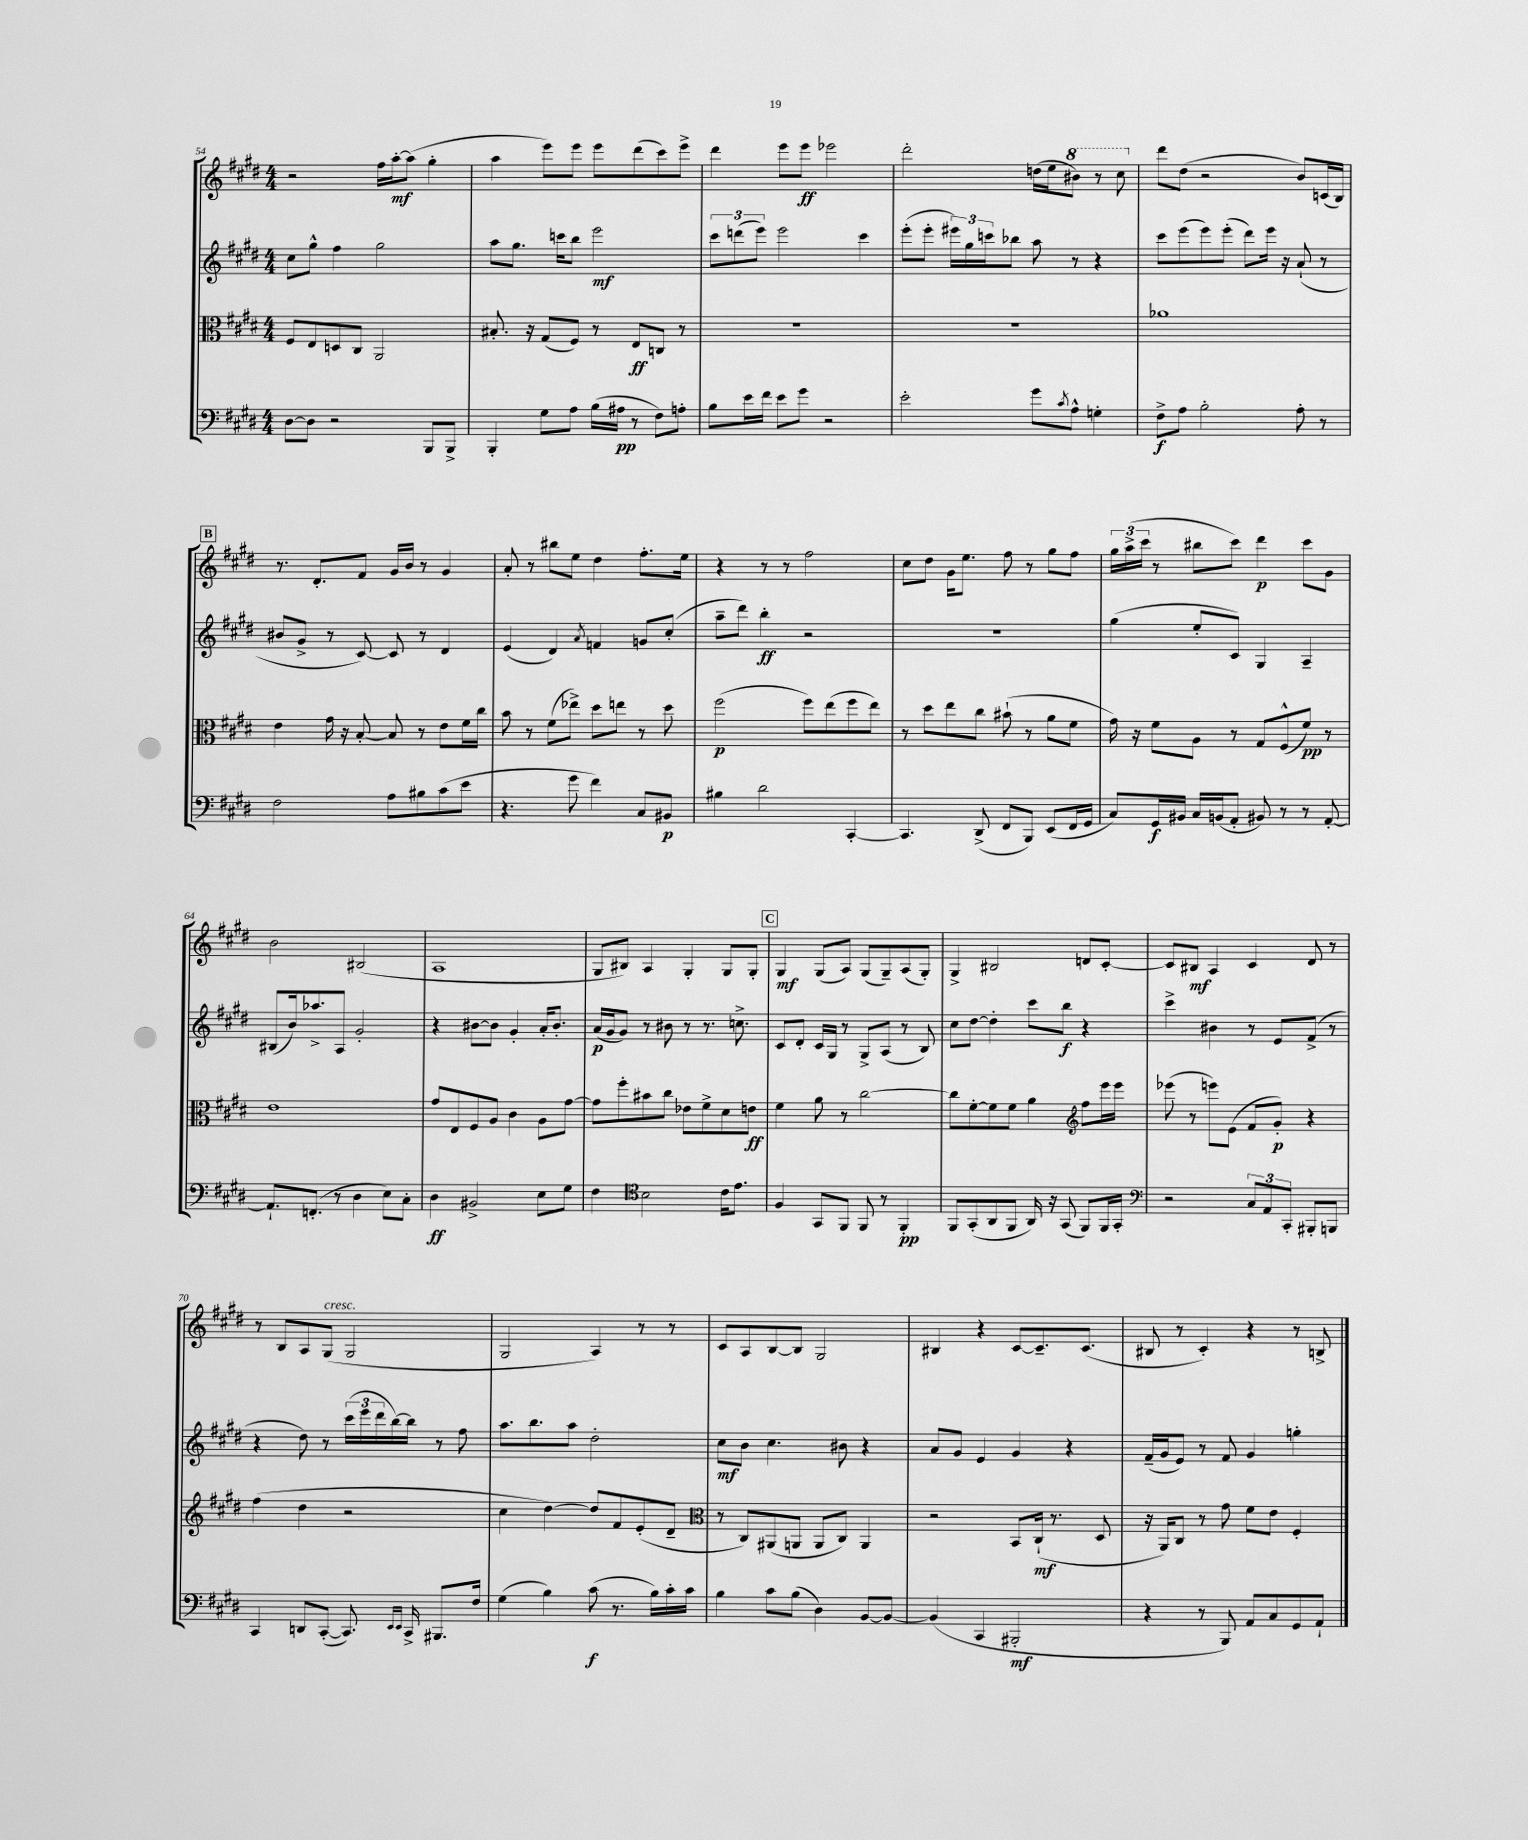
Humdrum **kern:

**kern	**kern	**kern	**kern
*staff4	*staff3	*staff2	*staff1
*clefF4	*clefC3	*clefG2	*clefG2
*k[f#c#g#d#]	*k[f#c#g#d#]	*k[f#c#g#d#]	*k[f#c#g#d#]
*M4/4	*M4/4	*M4/4	*M4/4
[8D#	8F#	8cc#	2r
8D#]	8E	8gg#^^	.
2r	8D	4ff#	.
.	8C#	.	.
.	2AA	2gg#	16ff#
.	.	.	[16aa'
.	.	.	(8aa]
8BBB	.	.	4gg#'
8BBB^	.	.	.
=	=	=	=
4BBB'	8.B#'	8aa	4aa
.	.	8.gg#	.
.	16r	.	.
8G#	(8G#	.	8eee)
.	.	16ccc	.
8A	8F#)	8bb	8eee
(16B	8r	2eee	8eee
16A#	.	.	.
8r	8E	.	(8ddd#
8F#)	8C	.	8ccc#)
8A'	8r	.	8eee^
=	=	=	=
8B	1r	12ccc#	4ddd#
.	.	(12ddd	.
16e	.	.	.
.	.	12eee)	.
16f#	.	.	.
8e	.	2eee	8eee
8g#	.	.	8eee
2r	.	.	2eee-
.	.	4ccc#	.
=	=	=	=
2e'	1r	(8eee'	2ddd#'
.	.	8eee'	.
.	.	24eee#)	.
.	.	24gg#	.
.	.	24ccc	.
.	.	8bb-	.
8g#	.	8aa	(16dd
.	.	.	16ee
8qc#	.	.	.
8A^^	.	8r	8bb#)
4G'	.	4r	8r
.	.	.	8ccc#
=	=	=	=
8F#^	1a-	8ccc#	8ddd#
8A	.	(8eee	(8dd#
2B'	.	8eee)	2r
.	.	(8eee'	.
.	.	8ddd#)	.
.	.	16eee	.
.	.	16r	.
8A'	.	(8a`	8b)
8r	.	8r	(16c
.	.	.	16B)
=	=	=	=
2F#	4e	8b#	8.r
.	.	8g#^	.
.	.	.	8.d#'
.	16g#	8r	.
.	16r	.	.
.	[8B'	[8c#)	8f#
8A	8B]	8c#]	16g#
.	.	.	16b
8B#	8r	8r	8r
(8c#	8e	4d#	4g#
8e	16f#	.	.
.	16cc#	.	.
=	=	=	=
4.r	8b	(4e	8a'
.	8r	.	8r
.	(8f#	4d#)	8bb#
8g#	8ee-^)	.	8ee
.	.	8qa	.
4f#)	8dd#	4f	4dd#
.	8ee	.	.
8C#	8r	8g	8.ff#'
8BB#	8dd#	(8cc#'	.
.	.	.	16ee
=	=	=	=
4B#	(2ff#	8aa~	4r
.	.	8ddd#)	.
2d#	.	4bb'	8r
.	.	.	8r
.	8ff#)	2r	2ff#
.	(8ee	.	.
[4CC#'	8ff#	.	.
.	8ee)	.	.
=	=	=	=
4.CC#]	8r	1r	8cc#
.	8dd#	.	8dd#
.	8ee	.	16g#
.	.	.	8.ee
(8DD#^	8cc#	.	.
8FF#	(8b#`	.	8ff#
8BBB)	8r	.	8r
(8EE	8a	.	8gg#
16FF#	8f#	.	8ff#
16GG#	.	.	.
=	=	=	=
8C#)	16g#)	(4gg#	24gg#
.	.	.	(24aa^
.	16r	.	.
.	.	.	24ccc#
16GG#	8f#	.	8r
16BB#	.	.	.
16C#	8A	8ee'	8bb#
(16BB	.	.	.
8AA'	8r	8c#)	8ccc#)
8BB#)	8G#	4G#	4ddd#
8r	(8F#^^	.	.
8r	8f#)	4A~	8ccc#
[8AA'	8r	.	8g#
=	=	=	=
8.AA`]	1e	(8B#	2b
.	.	16b)	.
(8.FF'	.	8.aa-^	.
8r	.	8A	.
4D#	.	2g#'	(2B#
8E)	.	.	.
8C#'	.	.	.
=	=	=	=
4D#	8g#	4r	1A
.	8E	.	.
2BB#^	8F#	[8b#	.
.	8A	8b#]	.
.	4c#	4g#'	.
8E	8A	16a'	.
.	.	8.b#'	.
8G#	[8g#	.	.
=	=	=	=
4F#	8g#]	(16a	8G#
.	.	16g#	.
.	8ff#'	8g#)	8B#)
*clefC4	*	*	*
2B	8b#	8r	4A
.	8cc#	8b#	.
.	8e-	8r	4G#'
.	8f#^	8.r	.
16c#	8d#	.	8G#
8.e	.	8.cc^	.
.	8e	.	8G#'
=	=	=	=
4F#	4f#	8c#	4G#
.	.	8d#'	.
8GG#	8a	16c#	(8G#
.	.	16G#	.
8FF#	8r	8r	8A)
8FF#	[2cc#	8G#^	(8G#
8r	.	(8A	8G#~)
4FF#'	.	8r	(8A
.	.	8B)	8G#')
=	=	=	=
8FF#	8cc#]	8cc#	4G#^
(8GG#'	[8f#'	[8dd#	.
8AA	8f#]	4dd#']	2B#
8FF#	8f#	.	.
16AA)	4a	8ccc#	.
16r	.	.	.
(8GG#	.	8bb	.
*	*clefG2	*	*
8FF#)	8ff#	4r	8d
16FF#	16eee	.	[8c#'
16GG#'	16eee	.	.
=	=	=	=
*clefF4	*	*	*
2r	(8eee-	4ccc#^	8c#]
.	8r	.	8B#
.	8eee)	4b#	4A
.	(8e	.	.
12C#	8f#	8r	4c#
12AA	.	.	.
.	8g#')	8e	.
12CC#'	.	.	.
8BBB#'	4r	(8f#^	8d#
8BBB	.	8r	8r
=	=	=	=
4CC#	(4ff#	4r	8r
.	.	.	8B
8DD	4dd#	8dd#)	8A
([8CC#'	.	8r	(8G#
8.CC#])	2r	(24ccc#	2G#
.	.	24eee	.
.	.	24ddd#	.
.	.	[16bb)	.
16qqEE	.	.	.
16qqEE	.	.	.
16CC#^	.	16bb]	.
8.BBB#	.	8r	.
.	.	8ff#	.
16F#	.	.	.
=	=	=	=
(4G#	4cc#	8.aa	2G#
.	.	8.bb	.
4B)	[4dd#)	.	.
.	.	8aa	.
(8c#	8dd#]	2dd#'	4A)
8.r	8f#	.	.
.	(8e'	.	8r
16B)	.	.	.
16c#'	8d#~	.	8r
16c#	.	.	.
=	=	=	=
*	*clefC3	*	*
4B	8r	8cc#	8c#
.	8C#)	8b	8A
8c#	(8AA#	4.cc#	[8B
(8B	8AA	.	8B]
4D#)	8AA	.	2G#
.	8C#)	8b#	.
[8BB	4AA	4r	.
8BB_	.	.	.
=	=	=	=
(4BB]	2r	8a	4B#
.	.	8g#	.
4CC#	.	4e	4r
2BBB#'	8BB	4g#	[8c#
.	(16C#`	.	8.c#~]
.	8.r	.	.
.	.	4r	.
.	.	.	(8.c#
.	8D#	.	.
=	=	=	=
4r	16r	(16f#~	8B#
.	16AA)	16g#	.
.	8C#	8e)	8r
8r	8r	8r	4c#')
8BBB)	8g#	8f#	.
8AA	8f#	4g#	4r
8C#	8e	.	.
8GG#	4F#'	4gg'	8r
8AA`	.	.	8B^
==	==	==	==
*-	*-	*-	*-
